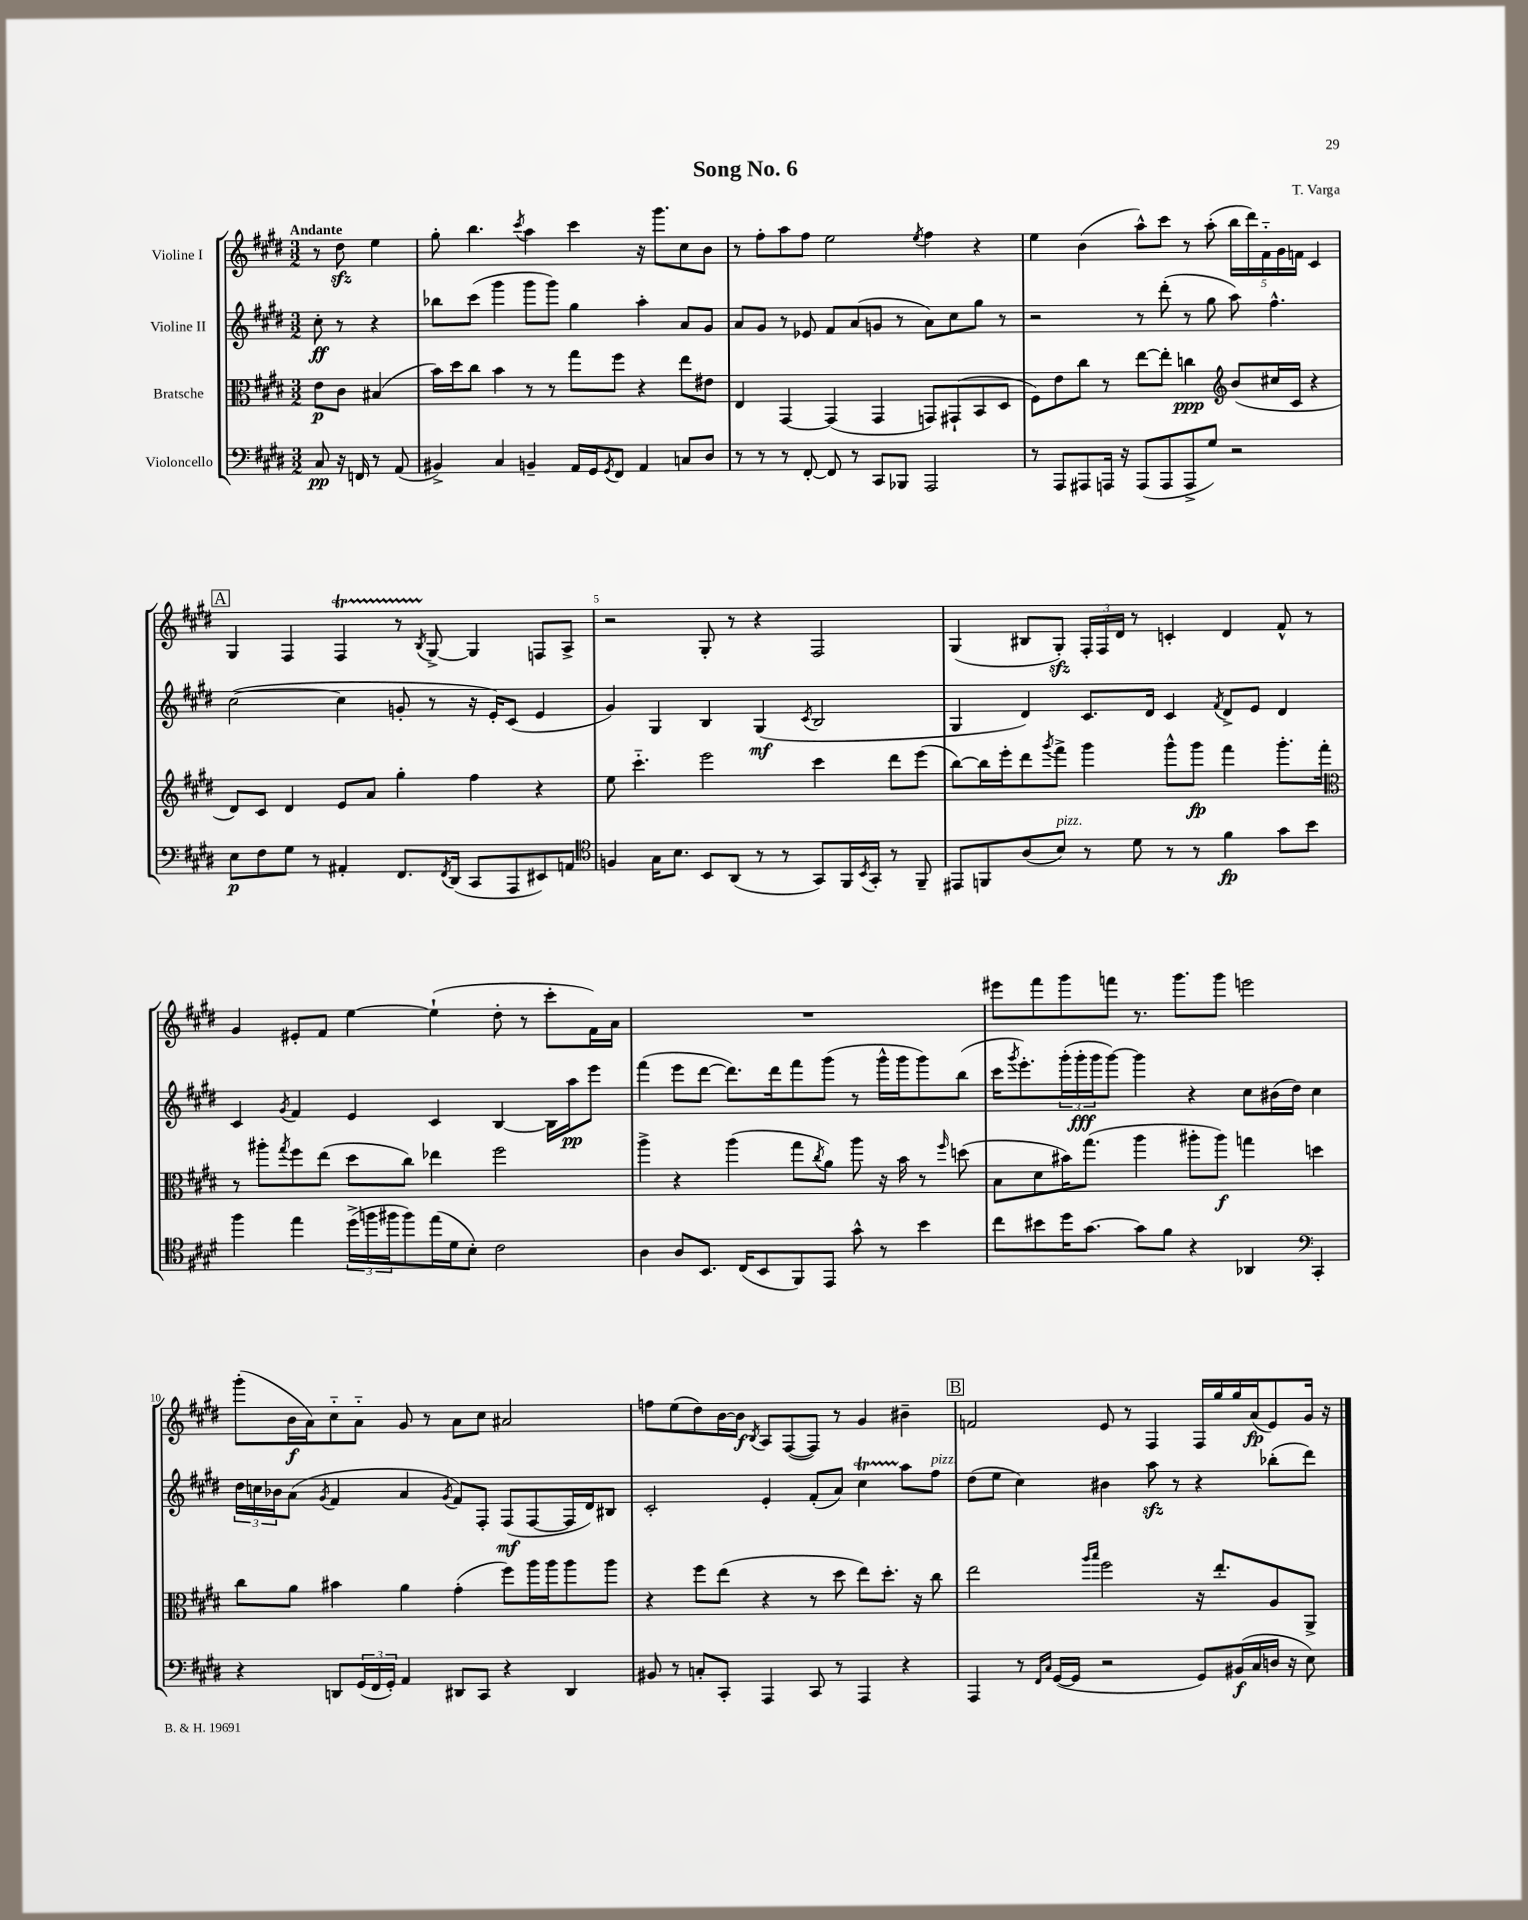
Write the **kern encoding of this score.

**kern	**dynam	**kern	**dynam	**kern	**dynam	**kern	**dynam
*part4	*part4	*part3	*part3	*part2	*part2	*part1	*part1
*staff4	*staff4	*staff3	*staff3	*staff2	*staff2	*staff1	*staff1
*I"Violoncello	*	*I"Bratsche	*	*I"Violine II	*	*I"Violine I	*
*clefF4	*	*clefC3	*	*clefG2	*	*clefG2	*
*k[f#c#g#d#]	*	*k[f#c#g#d#]	*	*k[f#c#g#d#]	*	*k[f#c#g#d#]	*
*M3/2	*	*M3/2	*	*M3/2	*	*M3/2	*
=	=	=	=	=	=	=	=
!	!	!	!	!	!	!LO:TX:a:B:t=Andante	!
8C#/	pp	8e\L	p	8cc#'\	ff	8r	.
16r	.	8c#\J	.	8r	.	8dd#zz\	.
16FFn/	.	.	.	.	.	.	.
8r	.	(4B#X/	.	4r	.	4ee\	.
(8AA/	.	.	.	.	.	.	.
=1	=1	=1	=1	=1	=1	=1	=1
4BB#X^/)	.	16b\LL)	.	8bb-X\L	.	8gg#'\	.
.	.	16dd#\J	.	.	.	.	.
.	.	8cc#\J	.	(8ccc#\J	.	4.bb\	.
4C#/	.	4b\	.	4ggg#\	.	.	.
.	.	.	.	.	.	8qccc#/	.
4BBn~/	.	8r	.	8ggg#\L	.	4aa\	.
.	.	8r	.	8ggg#\J)	.	.	.
16AA/LL	.	8gg#\L	.	4gg#\	.	4ccc#\	.
16GG#/J	.	.	.	.	.	.	.
8qGG#/	.	.	.	.	.	.	.
8FF#/J	.	8ff#\J	.	.	.	.	.
4AA/	.	4r	.	4aa'\	.	16r	.
.	.	.	.	.	.	8.ggg#\L	.
8Cn/L	.	8ee\L	.	8a/L	.	8cc#\	.
8D#/J	.	8e#X\J	.	8g#/J	.	8b\J	.
=2	=2	=2	=2	=2	=2	=2	=2
8r	.	4E/	.	8a/L	.	8r	.
8r	.	.	.	8g#/J	.	8ff#'\L	.
8r	.	[4GG#/	.	8r	.	8aa\	.
[8FF#'/	.	.	.	8e-X/	.	8ff#\J	.
8FF#/]	.	(4GG#/]	.	8f#/L	.	2ee\	.
8r	.	.	.	(8a/	.	.	.
8CC#/L	.	4GG#/	.	8gn/J	.	.	.
8BBB-X/J	.	.	.	8r	.	.	.
.	.	.	.	.	.	8qee/	.
2AAA/	.	8GGn/L)	.	8a\L)	.	4ff#\	.
.	.	(8GG#X`/	.	8cc#\	.	.	.
.	.	8BB/	.	8gg#\J	.	4r	.
.	.	8D#/J	.	8r	.	.	.
=3	=3	=3	=3	=3	=3	=3	=3
8r	.	8F#\L)	.	2r	.	4ee\	.
8AAA/L	.	8e\	.	.	.	.	.
8AAA#X/	.	8cc#\J	.	.	.	(4b\	.
16AAAn/Jk	.	8r	.	.	.	.	.
16r	.	.	.	.	.	.	.
(8AAA/L	.	[8ee\L	.	8r	.	8aa^^\L)	.
8AAA/	.	8ee'\J]	.	(8ddd#'\	.	8ccc#\J	.
8AAA^/	.	4ccn\	ppp	8r	.	8r	.
8G#/J)	.	.	.	8gg#\	.	(8aa'\	.
*	*	*clefG2	*	*	*	*	*
2r	.	(8b/L	.	8aa\)	.	20bb\LL	.
.	.	.	.	.	.	20ddd#\)	.
.	.	.	.	.	.	20f#\	.
.	.	16cc#X/L	.	4.ff#^^\	.	.	.
.	.	.	.	.	.	20g#\	.
.	.	16c#/JJ	.	.	.	.	.
.	.	.	.	.	.	20fn\JJ	.
.	.	4r	.	.	.	4c#/	.
!!LO:LB:g=z
!!LO:REH:place=s1:t=A
=4	=4	=4	=4	=4	=4	=4	=4
8E\L	p	8d#/L)	.	([2cc#\	.	4G#/	.
8F#\	.	8c#/J	.	.	.	.	.
8G#\J	.	4d#/	.	.	.	4F#/	.
8r	.	.	.	.	.	.	.
4AA#X'/	.	8e/L	.	4cc#\]	.	4F#T/	.
.	.	8a/J	.	.	.	.	.
8.FF#/L	.	4gg#'\	.	8gn'/	.	8r	.
.	.	.	.	.	.	8qB/	.
.	.	.	.	8r	.	[8G#^/	.
8qFF#/	.	.	.	.	.	.	.
(16DD#/Jk	.	.	.	.	.	.	.
8CC#/L	.	4ff#\	.	16r	.	4G#/]	.
.	.	.	.	16e'/KL)	.	.	.
8AAA/	.	.	.	(8c#/J	.	.	.
8EE#X/)	.	4r	.	4e/	.	8Fn/L	.
8AAn/J	.	.	.	.	.	8A^/J	.
=5	=5	=5	=5	=5	=5	=5	=5
*clefC4	*	*	*	*	*	*	*
4Fn/	.	8ee\	.	4g#/)	.	2r	.
.	.	4.ccc#\	.	.	.	.	.
16G#\KL	.	.	.	4G#/	.	.	.
8.B\J	.	.	.	.	.	.	.
8BB/L	.	2eee\	.	4B/	.	8G#'/	.
(8AA/J	.	.	.	.	.	8r	.
8r	.	.	.	(4G#/	mf	4r	.
8r	.	.	.	.	.	.	.
.	.	.	.	8qc#/	.	.	.
8GG#/L)	.	4ccc#\	.	2B/	.	2F#/	.
16FF#/L	.	.	.	.	.	.	.
8qBB/	.	.	.	.	.	.	.
16GG#'/JJ	.	.	.	.	.	.	.
8r	.	8ddd#\L	.	.	.	.	.
8FF#~/	.	(8eee\J	.	.	.	.	.
=6	=6	=6	=6	=6	=6	=6	=6
8EE#X/L	.	[8bb\L)	.	4G#/	.	(4G#/	.
8FFn/	.	16bb\L]	.	.	.	.	.
.	.	16eee'\J	.	.	.	.	.
(8A/	.	8ddd#\	.	4d#/)	.	8B#X/L	.
.	.	8qggg#/	.	.	.	.	.
!LO:TX:a:i:t=pizz.	!	!	!	!	!	!	!
8B/J)	.	8fff#^\J	.	.	.	8G#zz'/J)	.
8r	.	4ggg#\	.	8.c#/L	.	24F#'/LL	.
.	.	.	.	.	.	24F#/	.
.	.	.	.	.	.	24d#/JJ	.
8d#\	.	.	.	.	.	8r	.
.	.	.	.	16d#/Jk	.	.	.
8r	.	8ggg#^^\L	.	4c#/	.	4cn'/	.
8r	.	8ggg#\J	fp	.	.	.	.
.	.	.	.	8qf#/	.	.	.
4f#\	fp	4fff#\	.	8d#^/L	.	4d#/	.
.	.	.	.	8e/J	.	.	.
8g#\L	.	8.ggg#'\L	.	4d#/	.	8f#^^/	.
8b\J	.	.	.	.	.	8r	.
.	.	16fff#'\Jk	.	.	.	.	.
!!LO:LB:g=z
=7	=7	=7	=7	=7	=7	=7	=7
*	*	*clefC3	*	*	*	*	*
4ff#\	.	8r	.	4c#/	.	4g#/	.
.	.	8aa#X'\L	.	.	.	.	.
.	.	8qgg#/	.	8qg#/	.	.	.
4ee\	.	8ff#\	.	4f#/	.	8e#X'/L	.
.	.	(8ee\J	.	.	.	8f#/J	.
(24dd#^\LL	.	8dd#\L	.	4e/	.	[4ee\	.
24ffn\	.	.	.	.	.	.	.
24ff#X\J	.	.	.	.	.	.	.
8ff#\)	.	8cc#\J)	.	.	.	.	.
(16ee\L	.	4ee-X\	.	4c#/	.	(4ee`\]	.
16d#\J	.	.	.	.	.	.	.
8B'\J)	.	.	.	.	.	.	.
2c#\	.	2ff#\	.	[4B/	.	8dd#'\	.
.	.	.	.	.	.	8r	.
.	.	.	.	16B\LL]	.	8ccc#'\L	.
.	.	.	.	16aa\J	pp	.	.
.	.	.	.	8eee\J	.	16f#\L)	.
.	.	.	.	.	.	16a\JJ	.
=8	=8	=8	=8	=8	=8	=8	=8
4A\	.	4aa^\	.	(4fff#\	.	1.r	.
8A/L	.	4r	.	8eee\L	.	.	.
8.BB/J	.	.	.	[8ddd#\J	.	.	.
.	.	(4aa\	.	8.ddd#\L])	.	.	.
(16C#/KL	.	.	.	.	.	.	.
8BB/	.	.	.	.	.	.	.
.	.	.	.	16ddd#\k	.	.	.
8FF#/)	.	8gg#\L	.	8fff#\	.	.	.
.	.	8qcc#/	.	.	.	.	.
8EE/J	.	8a\J)	.	(8ggg#\J	.	.	.
8g#^^\	.	8aa\	.	8r	.	.	.
8r	.	16r	.	16ggg#^^\LL	.	.	.
.	.	16b\	.	16ggg#\J	.	.	.
4b\	.	8r	.	8ggg#\)	.	.	.
.	.	16qqff#/	.	.	.	.	.
.	.	(8ddn\	.	(8bb\J	.	.	.
=9	=9	=9	=9	=9	=9	=9	=9
8cc#\L	.	8B\L	.	16ccc#\KL	.	8eee#X\L	.
.	.	.	.	8qggg#/	.	.	.
.	.	.	.	8.eee'\)	.	.	.
8b#X\	.	8d#\	.	.	.	8fff#\	.
16dd#\K	.	16b#X\K)	.	(24ggg#'\L	.	8ggg#\	.
.	.	.	.	24ggg#'\	fff	.	.
[8.g#\J	.	(8.gg#\J	.	.	.	.	.
.	.	.	.	24ggg#\J	.	.	.
.	.	.	.	[8ggg#\J)	.	8fffn\J	.
8g#\L]	.	4aa\	.	4ggg#\]	.	8.r	.
8f#\J	.	.	.	.	.	.	.
.	.	.	.	.	.	8.ggg#\L	.
4r	.	8aa#X'\L	.	4r	.	.	.
.	.	8aa#\J)	f	.	.	8ggg#\J	.
4AA-X/	.	4ggn\	.	8cc#\L	.	2eeen\	.
.	.	.	.	(16b#X\L	.	.	.
.	.	.	.	16dd#\JJ)	.	.	.
*clefF4	*	*	*	*	*	*	*
4CC#'/	.	4ddn\	.	4cc#\	.	.	.
!!LO:LB:g=z
=10	=10	=10	=10	=10	=10	=10	=10
4r	.	8cc#\L	.	24dd#\LL	.	(8ggg#'\L	.
.	.	.	.	24ccn\	.	.	.
.	.	.	.	24b-X\J	.	.	.
.	.	8a\J	.	(8a\J	.	16b\L	f
.	.	.	.	.	.	16a\J)	.
.	.	.	.	8qg#/	.	.	.
8DDn/L	.	4b#X\	.	4f#/	.	8cc#\	.
(24GG#/L	.	.	.	.	.	8a\J	.
24FF#/	.	.	.	.	.	.	.
24GG#'/JJ)	.	.	.	.	.	.	.
4AA/	.	4a\	.	4a/	.	8g#/	.
.	.	.	.	.	.	8r	.
.	.	.	.	8qg#/	.	.	.
8DD#X/L	.	(4g#'\	.	8f#/L)	.	8a\L	.
8CC#/J	.	.	.	8F#'/J	.	8cc#\J	.
4r	.	8ff#\L)	.	(8F#/L	mf	2a#X/	.
.	.	16aa\L	.	[8F#/	.	.	.
.	.	16aa\J	.	.	.	.	.
4DD#/	.	8aa\	.	16F#/L]	.	.	.
.	.	.	.	16d#/J)	.	.	.
.	.	8aa\J	.	8B#X/J	.	.	.
=11	=11	=11	=11	=11	=11	=11	=11
8BB#X/	.	4r	.	2c#'/	.	8ffn\L	.
8r	.	.	.	.	.	(8ee\	.
8Cn'/L	.	8ff#\L	.	.	.	8dd#\)	.
8CC#'/J	.	(8ee\J	.	.	.	[16b\L	.
.	.	.	.	.	.	16b\JJ]	f
.	.	.	.	.	.	8qB/	.
4AAA/	.	4r	.	4e'/	.	8A/L	.
.	.	.	.	.	.	([8F#/	.
8CC#/	.	8r	.	(8f#'/L	.	8F#/J])	.
8r	.	8dd#\	.	8a/J)	.	8r	.
4AAA/	.	8ee\L)	.	4cc#T\	.	4g#/	.
.	.	8.dd#'\J	.	.	.	.	.
4r	.	.	.	8aa\L	.	4b#X~\	.
.	.	16r	.	.	.	.	.
!	!	!	!	!LO:TX:a:i:t=pizz.	!	!	!
.	.	8cc#\	.	8ff#\J	.	.	.
!!LO:REH:place=s1:t=B
=12	=12	=12	=12	=12	=12	=12	=12
4AAA/	.	2ee\	.	(8dd#\L	.	2fn/	.
.	.	.	.	8ee\J	.	.	.
8r	.	.	.	4cc#\)	.	.	.
16qqFF#/LL	.	.	.	.	.	.	.
16qqC#/JJ	.	.	.	.	.	.	.
([16GG#/LL	.	.	.	.	.	.	.
16GG#/JJ]	.	.	.	.	.	.	.
.	.	16qqaa/LL	.	.	.	.	.
.	.	16qqbb/JJ	.	.	.	.	.
2r	.	2ff#\	.	4b#X\	.	8e/	.
.	.	.	.	.	.	8r	.
.	.	.	.	8aazz\	.	4F#/	.
.	.	.	.	8r	.	.	.
8GG#/L)	.	16r	.	4r	.	16F#/LL	.
.	.	8.ee'/L	.	.	.	16gg#/	.
(16BB#X/L	f	.	.	.	.	16gg#/	.
16C#/	.	.	.	.	.	(16a/J	fp
16Dn/JJ	.	8A/	.	(8bb-X'\L	.	8e/)	.
16r	.	.	.	.	.	.	.
8E\)	.	8AA^/J	.	8ddd#\J)	.	16g#/Jk	.
.	.	.	.	.	.	16r	.
==	==	==	==	==	==	==	==
*-	*-	*-	*-	*-	*-	*-	*-
